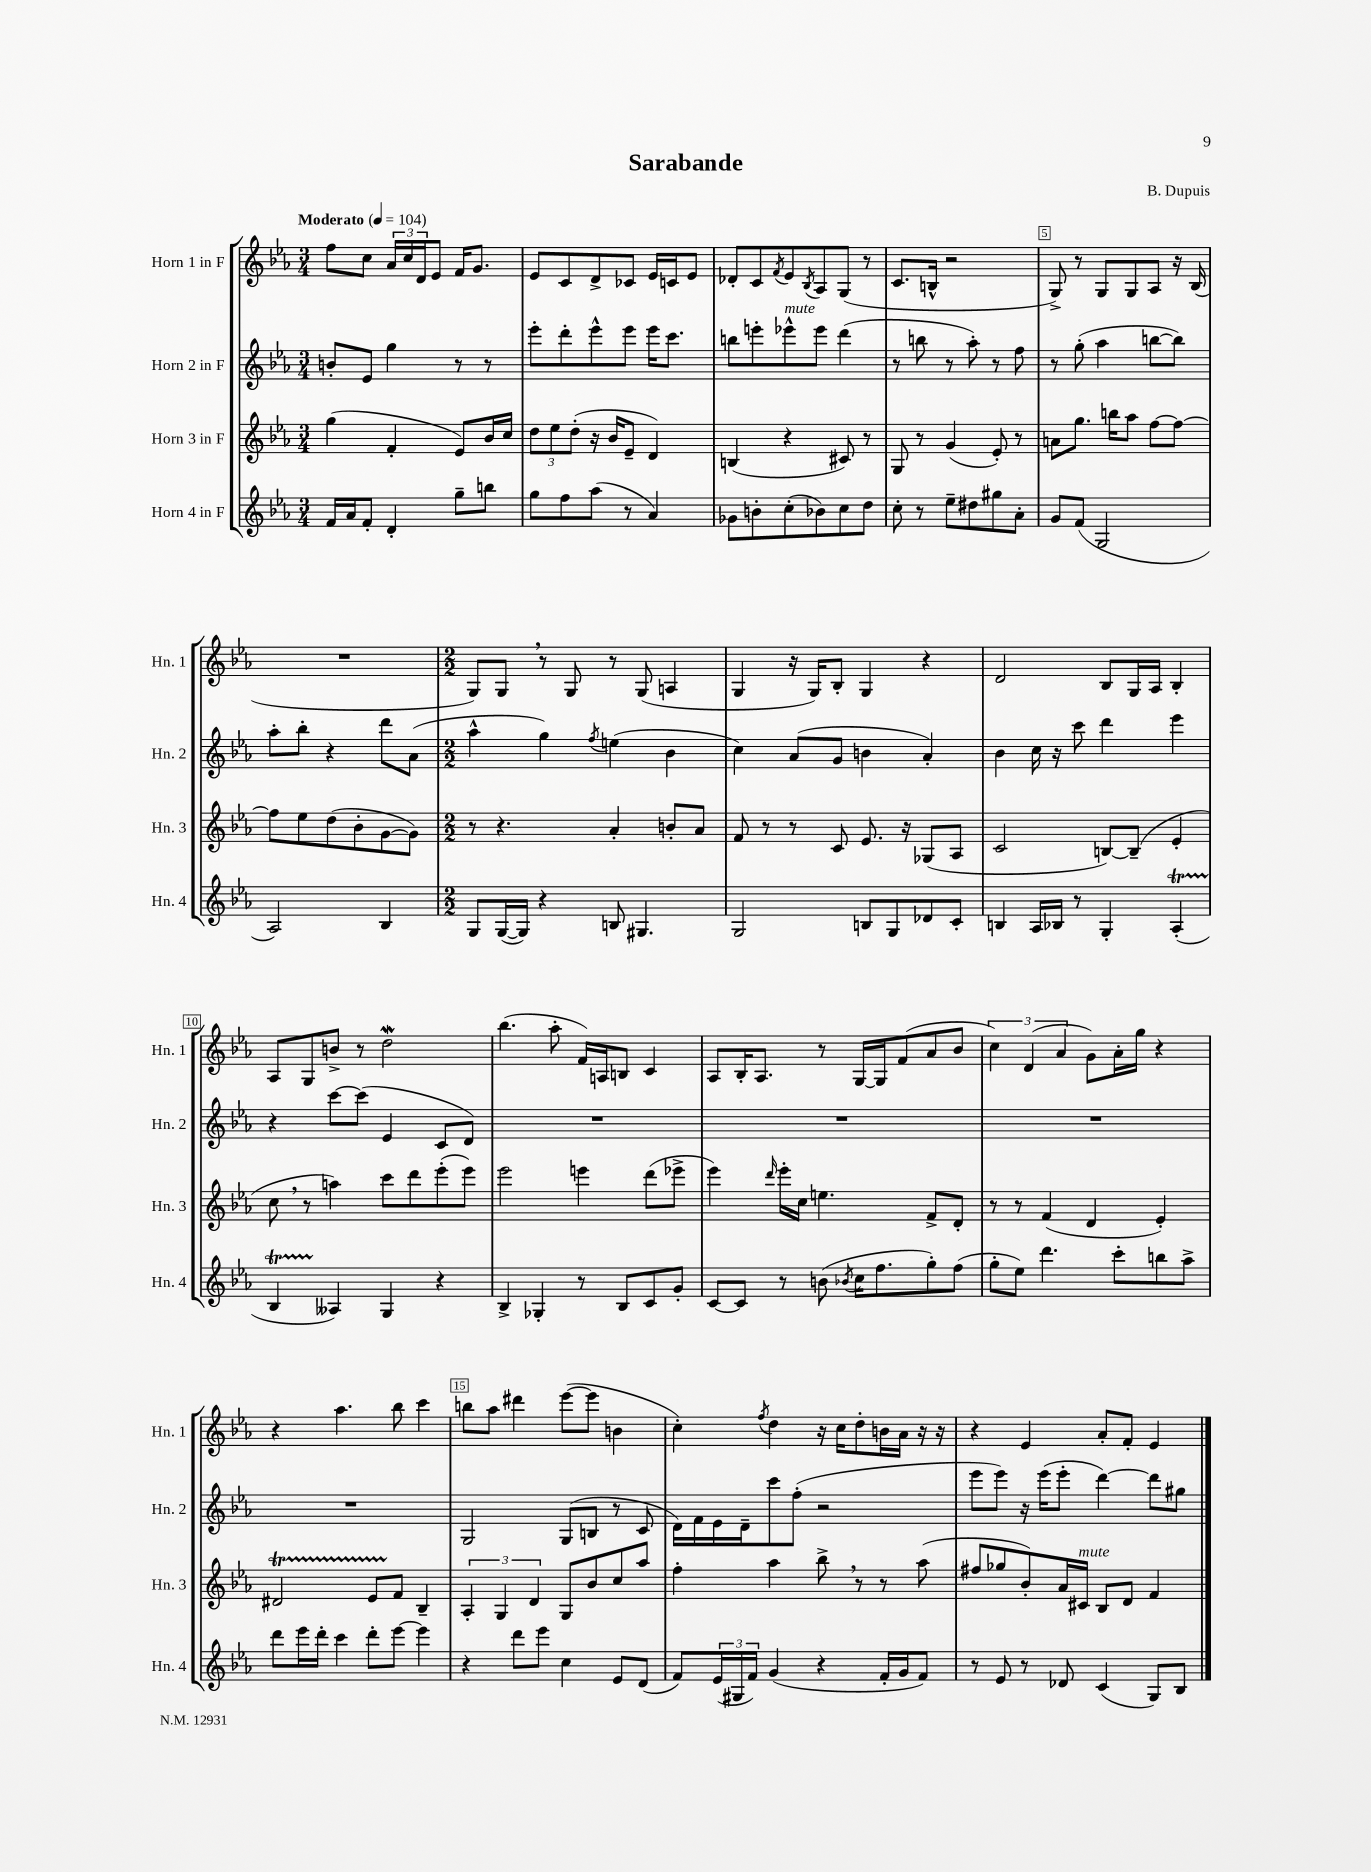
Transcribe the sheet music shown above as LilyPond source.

\header { title = "Sarabande" composer = "B. Dupuis" }
<<
\new StaffGroup <<
\new Staff = "s0" \with { instrumentName = "Horn 1 in F" shortInstrumentName = "Hn. 1" } {
    \clef treble \key ees \major \numericTimeSignature \time 3/4 \tempo "Moderato" 4 = 104
    f''8 c''8 \tuplet 3/2 { aes'16 c''16 d'16 } ees'8 f'16 g'8. |
    ees'8 c'8 d'8-> ces'8 ees'16 c'16 ees'8 |
    des'8-. c'8 \acciaccatura { f'8 } ees'8 \acciaccatura { bes8 } aes8 g8( r8 |
    c'8. b16-^ r2 |
    g8->) r8 g8 g8 aes8 r16 bes16( |
    R2. |
    \numericTimeSignature \time 2/2 g8) g8 \breathe r8 g8 r8 g8( a4 |
    g4 r16 g16) bes8-. g4 r4 |
    d'2 bes8 g16 aes16 bes4-. |
    aes8 g8 b'8-> r8 d''2\mordent |
    bes''4.( aes''8-. f'16) a16 b8 c'4 |
    aes8 bes16-. aes8. r8 g16~ g16 f'8( aes'8 bes'8 |
    \tuplet 3/2 { c''4) d'4( aes'4 } g'8) aes'16-. g''16 r4 |
    r4 aes''4. bes''8 c'''4 |
    b''8 aes''8 dis'''4 ees'''8~( ees'''8 b'4 |
    c''4-.) \acciaccatura { f''8 } d''4 r16 c''16 d''8-. b'16 aes'16 r16 r16 |
    r4 ees'4 aes'8-. f'8-. ees'4 \bar "|." |
}
\new Staff = "s1" \with { instrumentName = "Horn 2 in F" shortInstrumentName = "Hn. 2" } {
    \clef treble \key ees \major \numericTimeSignature \time 3/4
    b'8-. ees'8 g''4 r8 r8 |
    ees'''8-. d'''8-. ees'''8-^ ees'''8 ees'''16 c'''8. |
    b''8 e'''8-. ees'''8-^^\markup { \italic "mute" } ees'''8 d'''4( |
    r8 b''8 r8 aes''8-.) r8 f''8 |
    r8 g''8-.( aes''4 b''8~ b''8) |
    aes''8-. bes''8-. r4 d'''8 aes'8( |
    \numericTimeSignature \time 2/2 aes''4-^ g''4) \acciaccatura { f''8 } e''4( bes'4 |
    c''4) aes'8( g'8 b'4 aes'4-.) |
    bes'4 c''16 r16 c'''8 d'''4 ees'''4 |
    r4 c'''8~ c'''8( ees'4 c'8 d'8) |
    R1 |
    R1 |
    R1 |
    R1 |
    g2 g8( b8 r8 c'8 |
    d'16) f'16 ees'16 d'16-- c'''8 f''8-.( r2 |
    ees'''8 ees'''8) r16 ees'''16( ees'''8-. d'''4~) d'''8 gis''8 \bar "|." |
}
\new Staff = "s2" \with { instrumentName = "Horn 3 in F" shortInstrumentName = "Hn. 3" } {
    \clef treble \key ees \major \numericTimeSignature \time 3/4
    g''4( f'4-. ees'8) bes'16 c''16 |
    \tuplet 3/2 { d''8 ees''8 d''8-.( } r16 bes'16 ees'8-- d'4) |
    b4( r4 cis'8) r8 |
    g8 r8 g'4( ees'8-.) r8 |
    a'8 g''8. b''16 aes''8 f''8~ f''8~ |
    f''8 ees''8 d''8( bes'8-. g'8~ g'8) |
    \numericTimeSignature \time 2/2 r8 r4. aes'4-. b'8-. aes'8 |
    f'8 r8 r8 c'8 ees'8. r16 ges8( aes8 |
    c'2 b8~) b8--( ees'4-. |
    c''8 \breathe r8 a''4) c'''8 d'''8 ees'''8-.( ees'''8) |
    ees'''2 e'''4 d'''8( ees'''8-> |
    ees'''4) \grace { d'''16 } ees'''16-. c''16 e''4. f'8-> d'8-. |
    r8 r8 f'4( d'4 ees'4-.) |
    dis'2\startTrillSpan ees'8 f'8\stopTrillSpan bes4-- |
    \tuplet 3/2 { aes4-. g4 d'4 } g8 bes'8 c''8 aes''8 |
    f''4-. aes''4 bes''8-> \breathe r8 r8 aes''8( |
    fis''8 ges''8 bes'8-.) aes'16 cis'16^\markup { \italic "mute" } bes8 d'8 f'4 \bar "|." |
}
\new Staff = "s3" \with { instrumentName = "Horn 4 in F" shortInstrumentName = "Hn. 4" } {
    \clef treble \key ees \major \numericTimeSignature \time 3/4
    f'16 aes'16 f'8-. d'4-. g''8-- b''8 |
    g''8 f''8 aes''8( r8 aes'4) |
    ges'8 b'8-. c''8-.( bes'8) c''8 d''8 |
    c''8-. r8 ees''8-- dis''8 gis''8 aes'8-. |
    g'8 f'8( g2 |
    aes2) bes4 |
    \numericTimeSignature \time 2/2 g8 g16~( g16) r4 b8 gis4. |
    g2 b8 g8 des'8 c'8-. |
    b4 aes16 bes16 r8 g4-. aes4-.\startTrillSpan( |
    bes4 aeses4\stopTrillSpan) g4 r4 |
    bes4-> ges4-. r8 bes8 c'8 g'8-. |
    c'8~ c'8 r8 b'8( \acciaccatura { bes'8 } c''16 f''8. g''8-.) f''8( |
    g''8-. ees''8) d'''4. c'''8-. b''8 aes''8-> |
    d'''8 ees'''16 d'''16-. c'''4 d'''8-. ees'''8~ ees'''4 |
    r4 d'''8 ees'''8 c''4 ees'8 d'8( |
    f'8) \tuplet 3/2 { ees'16( gis16 f'16) } g'4( r4 f'16-. g'16 f'8) |
    r8 ees'8 r8 des'8 c'4( g8) bes8 \bar "|." |
}
>>
>>
\layout { \context { \Score \override BarNumber.break-visibility = ##(#f #t #t) barNumberVisibility = #(every-nth-bar-number-visible 5) \override BarNumber.stencil = #(make-stencil-boxer 0.1 0.3 ly:text-interface::print) } }
